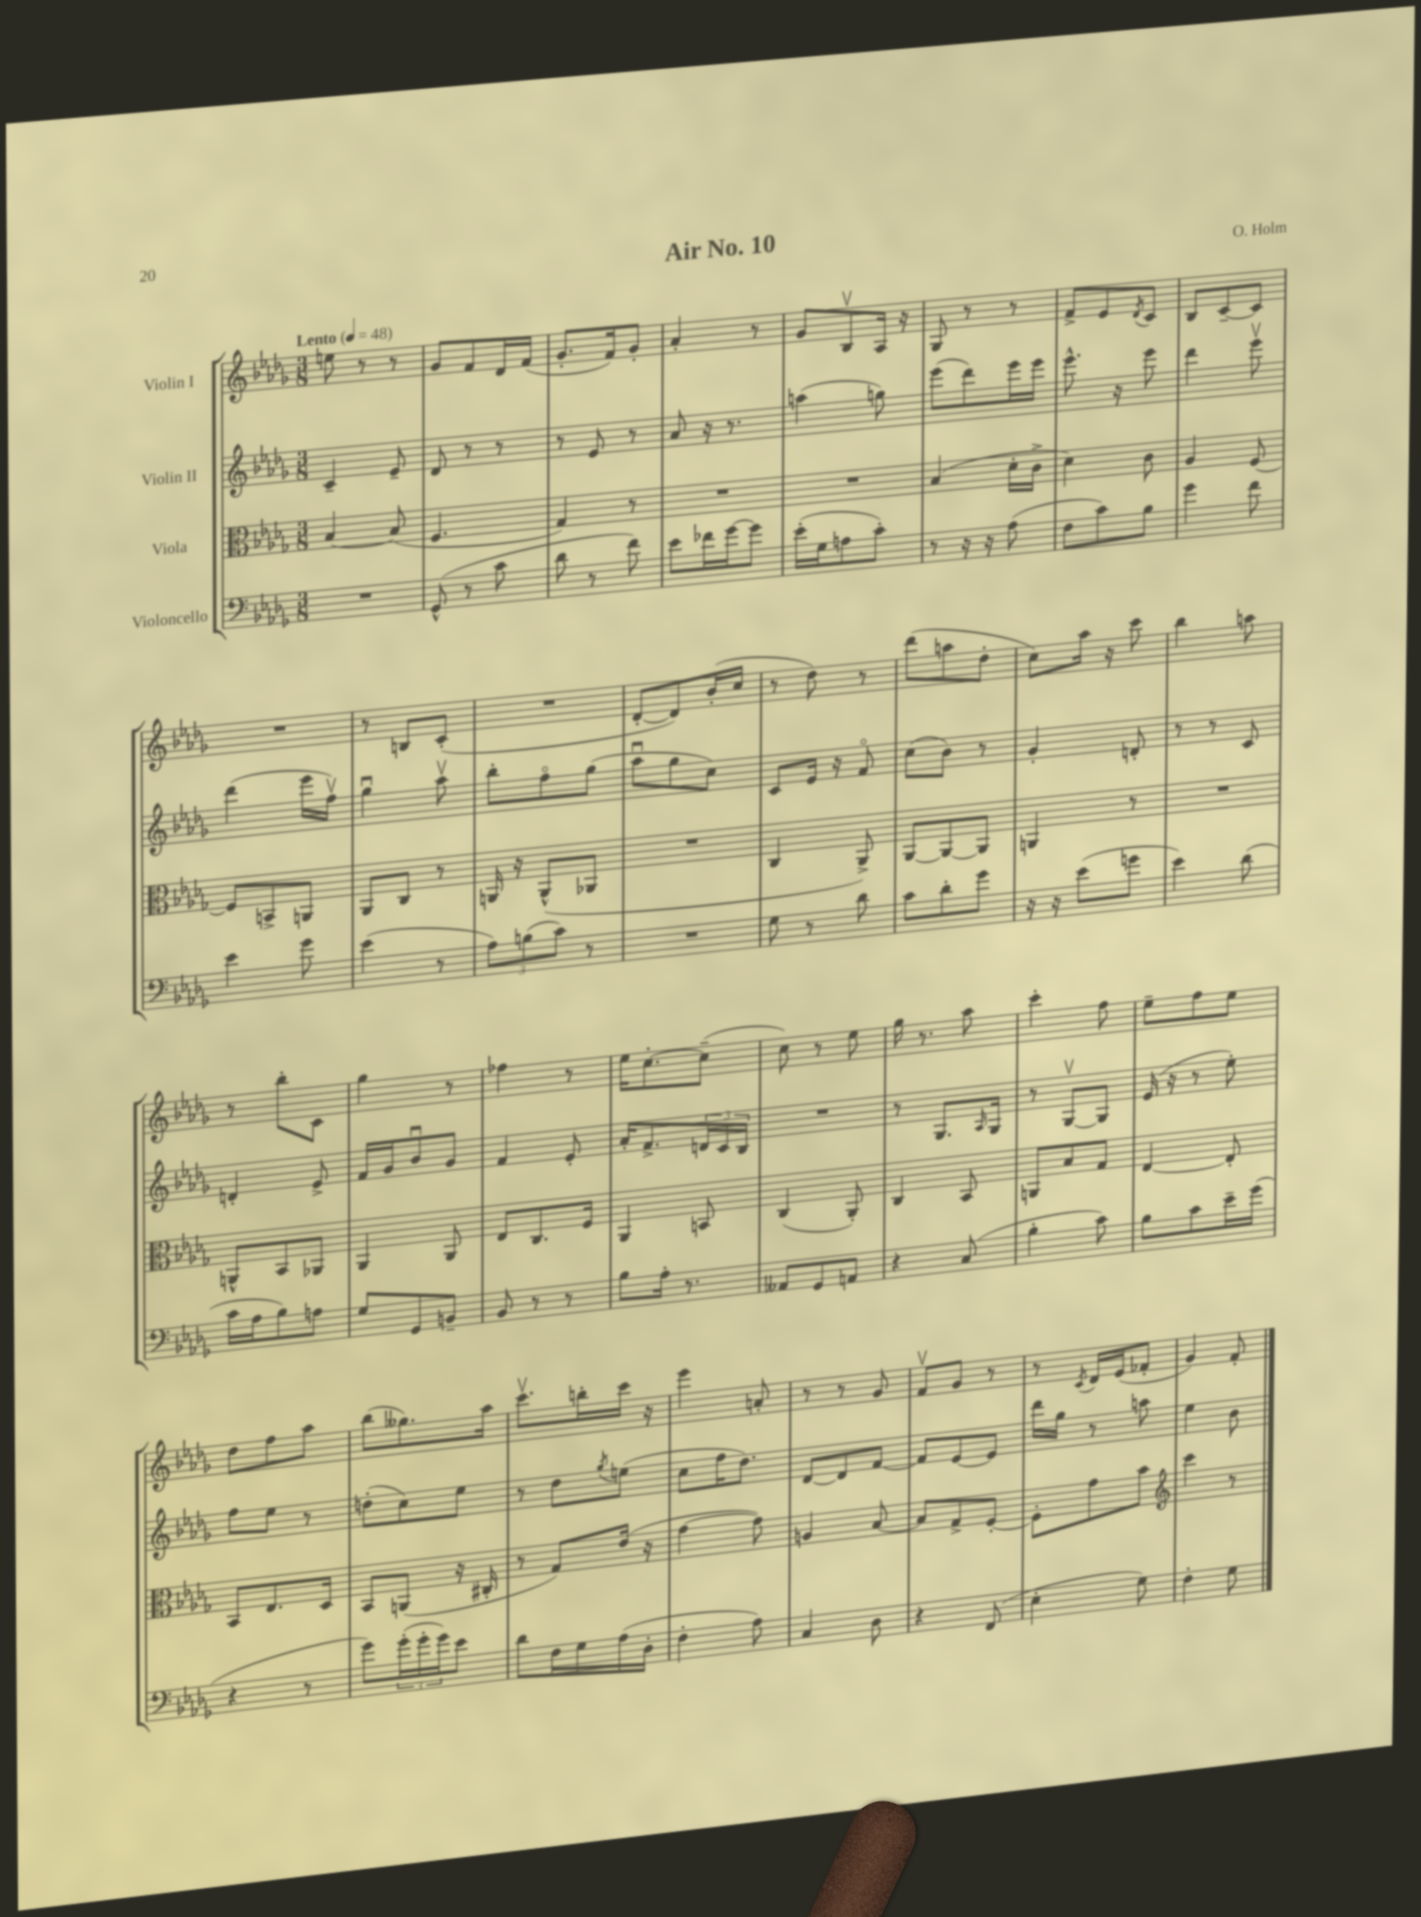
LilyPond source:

\header { title = "Air No. 10" composer = "O. Holm" }
<<
\new StaffGroup <<
\new Staff = "s0" \with { instrumentName = "Violin I" } {
    \clef treble \key des \major \numericTimeSignature \time 3/8 \tempo "Lento" 4 = 48
    e''8 r8 r8 |
    ges'8 f'8 des'16 f'16( |
    ges'8.-. f'16) ges'8-. |
    aes'4-. r8 |
    ges'8 bes8\upbow aes16 r16 |
    ges8 r8 r8 |
    f'8-> ees'8 \acciaccatura { des'8 } c'8 |
    bes8 c'8~-- c'8 |
    R4. |
    r8 b8 c'8-.( |
    R4. |
    des'8~-. des'8) bes'16-.( c''16 |
    r8 des''8) r8 |
    des'''8( a''8 des''8-. |
    c''8) aes''16 r16 c'''8 |
    bes''4 a''8 |
    r8 bes''8-. c'8 |
    ges''4 r8 |
    fes''4 r8 |
    ees''16 c''8.~-. c''8--( |
    c''8) r8 ees''8 |
    ges''16 r8. aes''8 |
    c'''4-. f''8 |
    ees''8-- f''8 ees''8 |
    des''8 f''8 aes''8 |
    bes''8( geses''8.) aes''16 |
    c'''8.\upbow b''16-. c'''16 r16 |
    ees'''4 a'8-. |
    r8 r8 ges'8 |
    f'8\upbow ges'8 r8 |
    r8 \acciaccatura { c'8 } des'16 ees'16( fes'8-. |
    ges'4) f'8-. \bar "|." |
}
\new Staff = "s1" \with { instrumentName = "Violin II" } {
    \clef treble \key des \major \numericTimeSignature \time 3/8
    c'4-- ees'8-- |
    des'8 r8 r8 |
    r8 ees'8 r8 |
    aes'8 r16 r8. |
    a''4( g''8) |
    ees'''8( des'''8) ees'''16 ees'''16 |
    ees'''8.-^ r16 ees'''8 |
    des'''4 ees'''8\upbow |
    des'''4( ees'''16 f''16\upbow) |
    ges''4\downbow aes''8\upbow |
    bes''8-. f''8\flageolet ges''8( |
    aes''8\downbow ges''8 c''8) |
    c'8 ees'16 r16 f'8\flageolet |
    c''8( bes'8) r8 |
    ges'4-. d'8-. |
    r8 r8 c'8 |
    d'4-. ees'8-> |
    f'16 ges'16 bes'8\downbow ges'8 |
    f'4 ees'8-. |
    aes'16-. f'8.-> \tuplet 3/2 { d'16 c'16 bes16 } |
    R4. |
    r8 ges8. \grace { aes16 } ges16 |
    r8 ges8~\upbow ges8 |
    ees'16( r16 r8 ees''8-.) |
    f''8 ees''8 r8 |
    d''8-.( c''8) ees''8 |
    r8 des''8 \acciaccatura { ges''8 } e''8( |
    c''8 f''16 des''8.) |
    des'8~ des'8 f'8~ |
    f'8 ees'8~ ees'8 |
    des'''16 ges''16 r8 a''8 |
    ees''4 bes'8 \bar "|." |
}
\new Staff = "s2" \with { instrumentName = "Viola" } {
    \clef alto \key des \major \numericTimeSignature \time 3/8
    bes4~ bes8( |
    f4. |
    ges4) r8 |
    R4. |
    R4. |
    bes4( des'16-. c'16-> |
    des'4) c'8 |
    aes4 f8~ |
    f8 b,8-> a,8 |
    aes,8 c8 r8 |
    a,16 r16 a,8-^( aes,8 |
    R4. |
    c4 aes,8->) |
    aes,8~ aes,8~ aes,8 |
    a,4 r8 |
    R4. |
    a,8-^ bes,8 aes,8 |
    aes,4 aes,8 |
    ees8 c8. f16 |
    aes,4 b,8 |
    c4( aes,8-.) |
    c4 bes,8 |
    a,8 bes8 ges8 |
    ees4~ ees8-. |
    bes,8 ees8. des16 |
    bes,8 a,8( r16 cis16-. |
    r8 ges8) ees'16( r16 |
    ges'4~ ges'8) |
    a4 bes8~ |
    bes8 ges8-> f8~-. |
    f8-. ges'8 bes'8 |
    \clef treble c'''4 r8 \bar "|." |
}
\new Staff = "s3" \with { instrumentName = "Violoncello" } {
    \clef bass \key des \major \numericTimeSignature \time 3/8
    R4. |
    ges,8-^( r8 c'8 |
    des'8 r8 f'8) |
    ees'8 fes'16 ges'16~ ges'8 |
    ees'16-.( ges16 a8 c'8-.) |
    r8 r16 r16 aes8( |
    f8 c'8) bes8 |
    ges'4 f'8 |
    ees'4 ges'8 |
    ees'4( r8 |
    \tuplet 3/2 { aes8) b8( c'8) } r8 |
    R4. |
    ges8 r8 des'8 |
    c'8 des'8-. ges'8 |
    r16 r16 ees'8( g'8 |
    ees'4) des'8( |
    c'16 aes16 bes8) a8 |
    ges8 ges,8 b,8-- |
    bes,8 r8 r8 |
    bes8 aes16-. r8. |
    aeses,8 ges,8 a,8 |
    r4 c8( |
    bes4-. c'8) |
    bes8 c'8 ees'16-- ges'16( |
    r4 r8 |
    ges'8) \tuplet 3/2 { ges'16-.( ges'16-. ges'16) } ees'8 |
    des'8 f16 ges16 aes16( des16-. |
    f4-. aes8) |
    c4 des8 |
    r4 f,8( |
    ees4-. ges8) |
    f4-. ges8 \bar "|." |
}
>>
>>
\layout { \context { \Score \remove "Bar_number_engraver" } }
